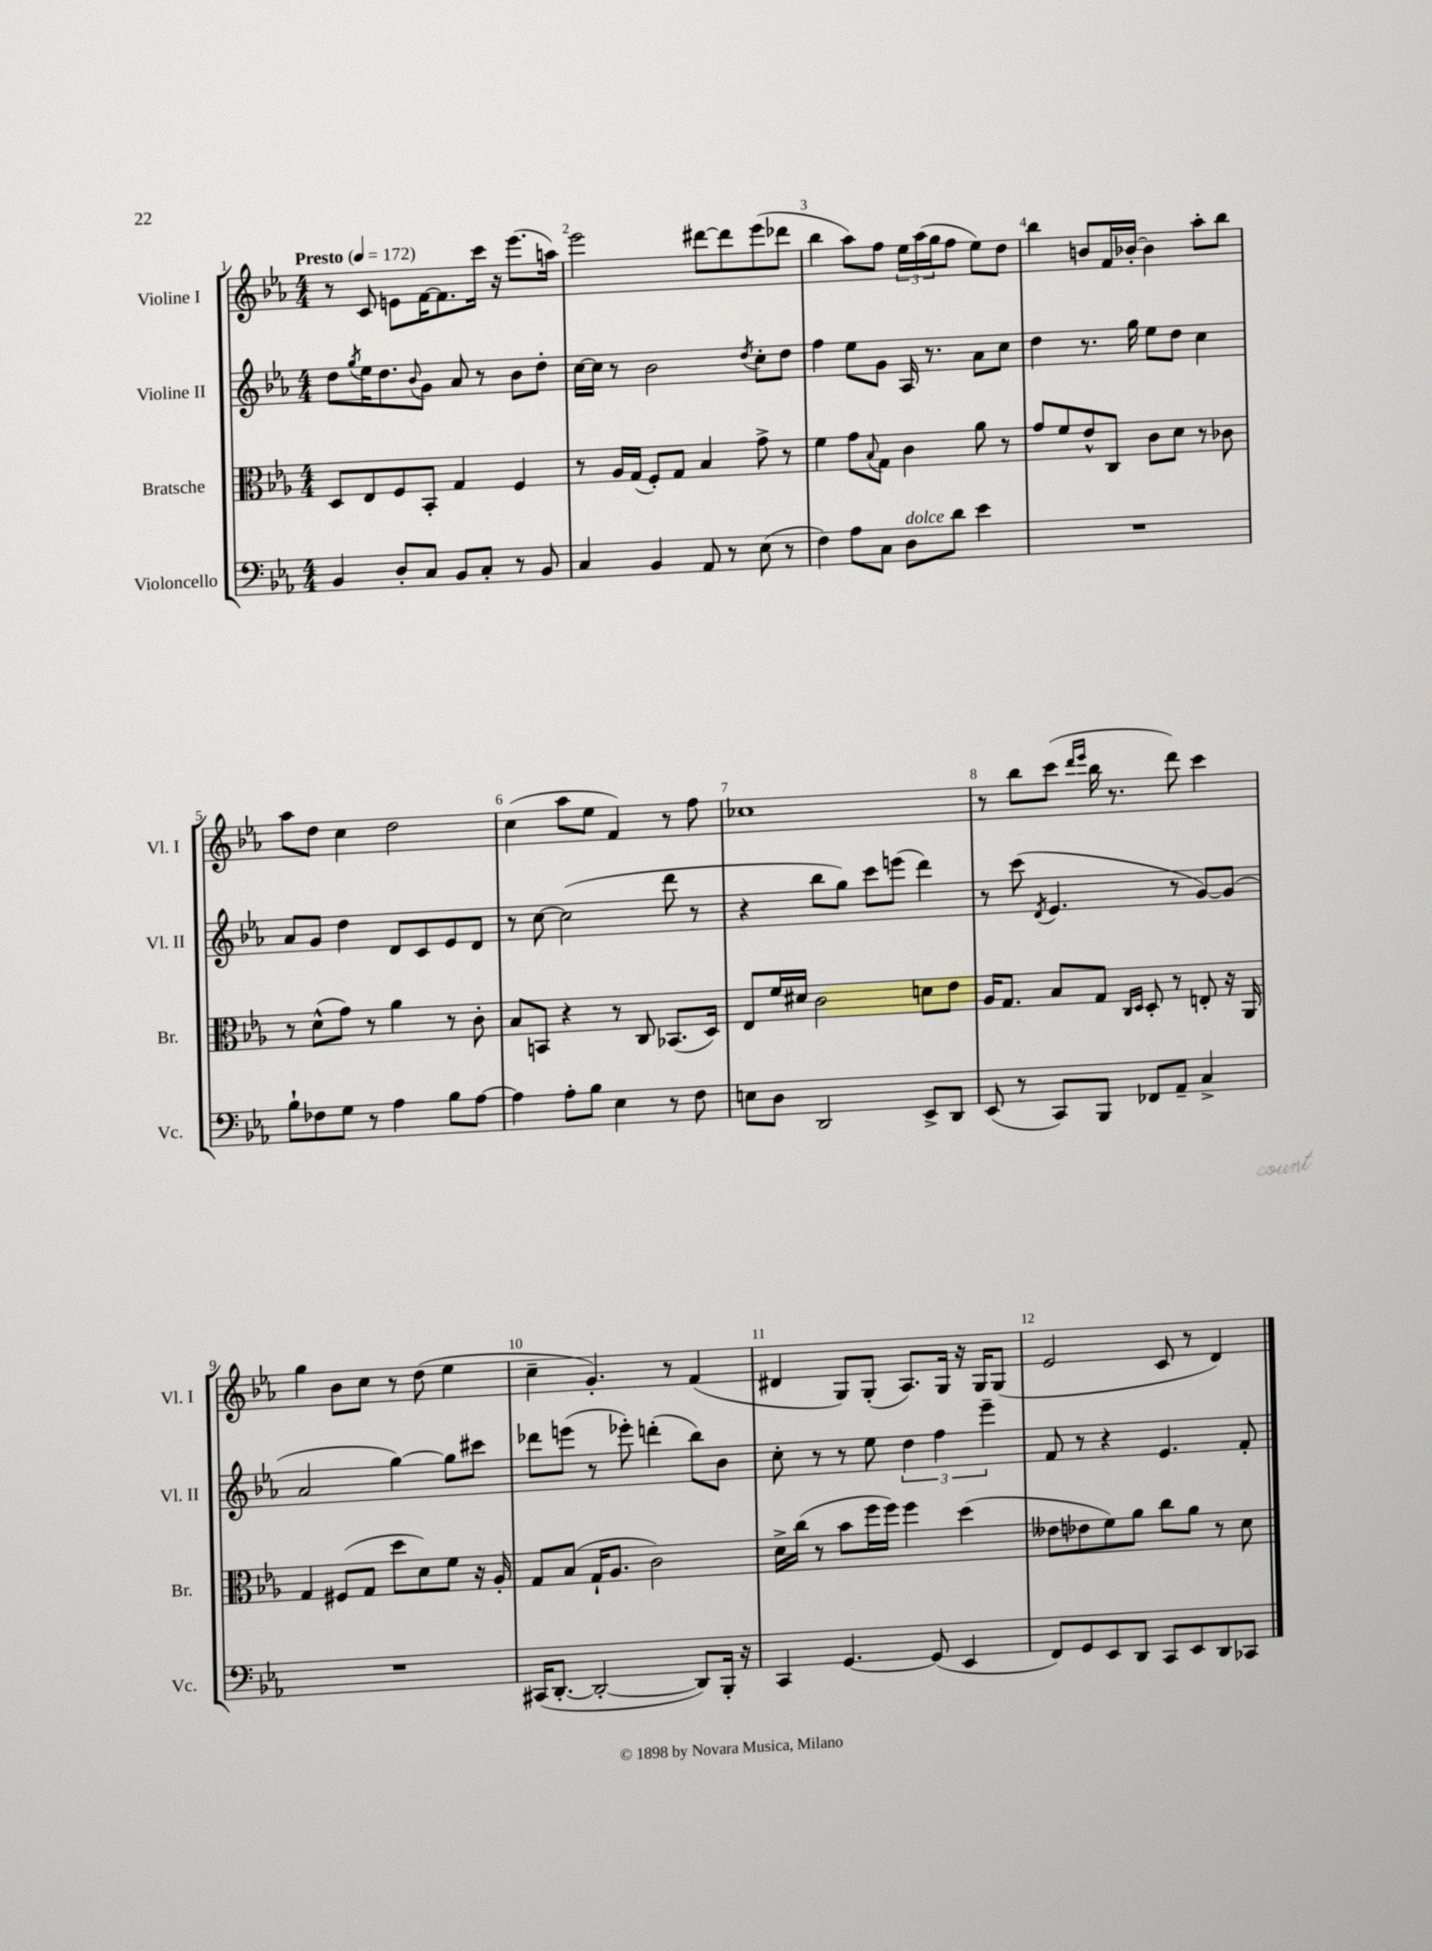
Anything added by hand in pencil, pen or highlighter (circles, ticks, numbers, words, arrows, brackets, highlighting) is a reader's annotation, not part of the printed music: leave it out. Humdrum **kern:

**kern	**kern	**kern	**kern
*staff4	*staff3	*staff2	*staff1
*clefF4	*clefC3	*clefG2	*clefG2
*k[b-e-a-]	*k[b-e-a-]	*k[b-e-a-]	*k[b-e-a-]
*M4/4	*M4/4	*M4/4	*M4/4
*MM172	*MM172	*MM172	*MM172
4BB-/	8D/L	8dd\L	8r
.	.	8qgg/	.
.	8E-/	16ee-\K	8c/
.	.	8.dd\	.
8D'/L	8F/	.	8e\L
.	.	8qqb-/	.
8C/J	8BB-'/J	8g\J	[16f\K
.	.	.	8.f\]
8BB-/L	4G/	8a-/	.
8C'/J	.	8r	16ccc\Jk
.	.	.	16r
8r	4F/	8b-\L	(8.eee-\L
8BB-/	.	8dd'\J	.
.	.	.	16aa\Jk)
=	=	=	=
4C/	8r	[16cc\LL	2eee-\
.	.	16cc\]JJ	.
.	16A-/LL	8r	.
.	(16G/JJ	.	.
4BB-/	8F'/L)	2b-\	.
.	8G/J	.	.
8AA-/	4B-/	.	[8ddd#\L
8r	.	.	8ddd#\]
.	.	8qdd/	.
(8E-\	8g^\	8cc'\L	(8eee-\
8r	8r	8dd\J	8ddd-\J
=	=	=	=
4F\)	4f\	4ff\	4bb-\
8A-\L	8g\L	8ee-\L	8aa-\L)
.	8qqB-/	.	.
8C\J	8G\J	8g\J	8ff\J
8D\L	4c\	16A-/	24ee-\LL
.	.	.	(24aa-\
.	.	8.r	.
.	.	.	24gg\J
8d\J	.	.	8ff\J
4e-\	8a-\	8a-\L	8ee-\L)
.	8r	8cc\J	8dd\J
=	=	=	=
1r	8g/L	4dd\	4bb-\
.	8f/	.	.
.	8e-^^/	8.r	8b/L
.	8C/J	.	16f/L
.	.	16gg\	[16b-'/JJ
.	8c\L	8ee-\L	4b-\]
.	8d\J	8dd\J	.
.	8r	4cc\	8aa-'\L
.	8c-\	.	8bb-\J
=	=	=	=
8B-`\L	8r	8a-/L	8aa-\L
8F-\	(8d^^\L	8g/J	8dd\J
8G\J	8g\J)	4dd\	4cc\
8r	8r	.	.
4A-\	4a-\	8d/L	2dd\
.	.	8c/	.
8B-\L	8r	8e-/	.
[8A-\J	8c'\	8d/J	.
=	=	=	=
4A-\]	8B-/L	8r	(4cc\
.	8BB/J	[8cc\	.
8A-'\L	4r	(2cc\]	8aa-\L
8B-\J	.	.	8ee-\J
4E-\	8r	.	4f/)
.	8C/	.	.
8r	(8.BB-/L	8ddd\	8r
8F\	.	8r	8ff\
.	16D/Jk)	.	.
=	=	=	=
8E\L	8E-/L	4r	1cc-
8D\J	16f/L	.	.
.	16d#/JJ	.	.
2DD/	2c\	8bb-\L	.
.	.	8gg\J)	.
.	.	8ccc\L	.
.	.	(8eee\J	.
8EE-^/L	8d\L	4ddd\)	.
8DD/J	8e-\J	.	.
=	=	=	=
(8EE-/	16A-/LK	8r	8r
.	8.G/J	.	.
8r	.	(8ccc\	8bb-\L
.	.	8qd/	.
8CC/L)	8B-/L	4.e-/	(8ccc\J
.	.	.	16qqddd/LL
.	.	.	16qqeee-/JJ
8BBB-/J	8G/J	.	16bb-\
.	.	.	8.r
.	16qqC/LL	.	.
.	16qqD/JJ	.	.
8FF-/L	8D'/	.	.
8AA-~/J	8r	8r	8ddd\)
4C^/	8E'/	[8g/L)	4ccc\
.	16r	(8g/]J	.
.	16AA-/	.	.
=	=	=	=
1r	4G/	2a-/	4gg\
.	(8F#/L	.	8b-\L
.	8G/J	.	8cc\J
.	8dd\L	[4gg\)	8r
.	8d\)	.	(8dd\
.	8f\J	8gg\]L	4ee-\
.	16r	8ccc#\J	.
.	16A-'/	.	.
=	=	=	=
(16CC#/LK	8G/L	8ddd-\L	4cc~\
[8.DD'/J	.	.	.
.	(8B-/J	(8eee\J	.
2DD'/_	16G`/LK	8r	4.g'/)
.	8.A-/J	.	.
.	.	8eee-'\)	.
.	2c\)	(4ddd'\	.
.	.	.	8r
8DD/]L)	.	8bb-\L)	(4f/
16BBB-'/Jk	.	8b-\J	.
16r	.	.	.
=	=	=	=
4CC/	16d^\LL	8cc'\	4d#/
.	(16cc\JJ	.	.
.	8r	8r	.
[4.GG/	8b-\L	8r	8G/L)
.	16ff\L	8ee-\	(8G'/J
.	16ff\JJ)	.	.
.	4ff\	6dd\	8.A-/L)
(8GG/]	.	.	.
.	.	6ff\	.
.	.	.	16G/Jk
4EE-/	(4dd\	.	16r
.	.	.	16G/LK
.	.	6eee-~\	.
.	.	.	(8G/J
=	=	=	=
8FF/L)	8e--\L	8f/	2e-/
8GG/	8e-\	8r	.
8EE-/	8f\)	4r	.
8DD/J	8a-\J	.	.
8CC/L	8cc\L	4.e-/	8c/
8EE-/	8a-\J	.	8r
8DD/	8r	.	4d/)
8CC-/J	8d\	8f'/	.
==	==	==	==
*-	*-	*-	*-
